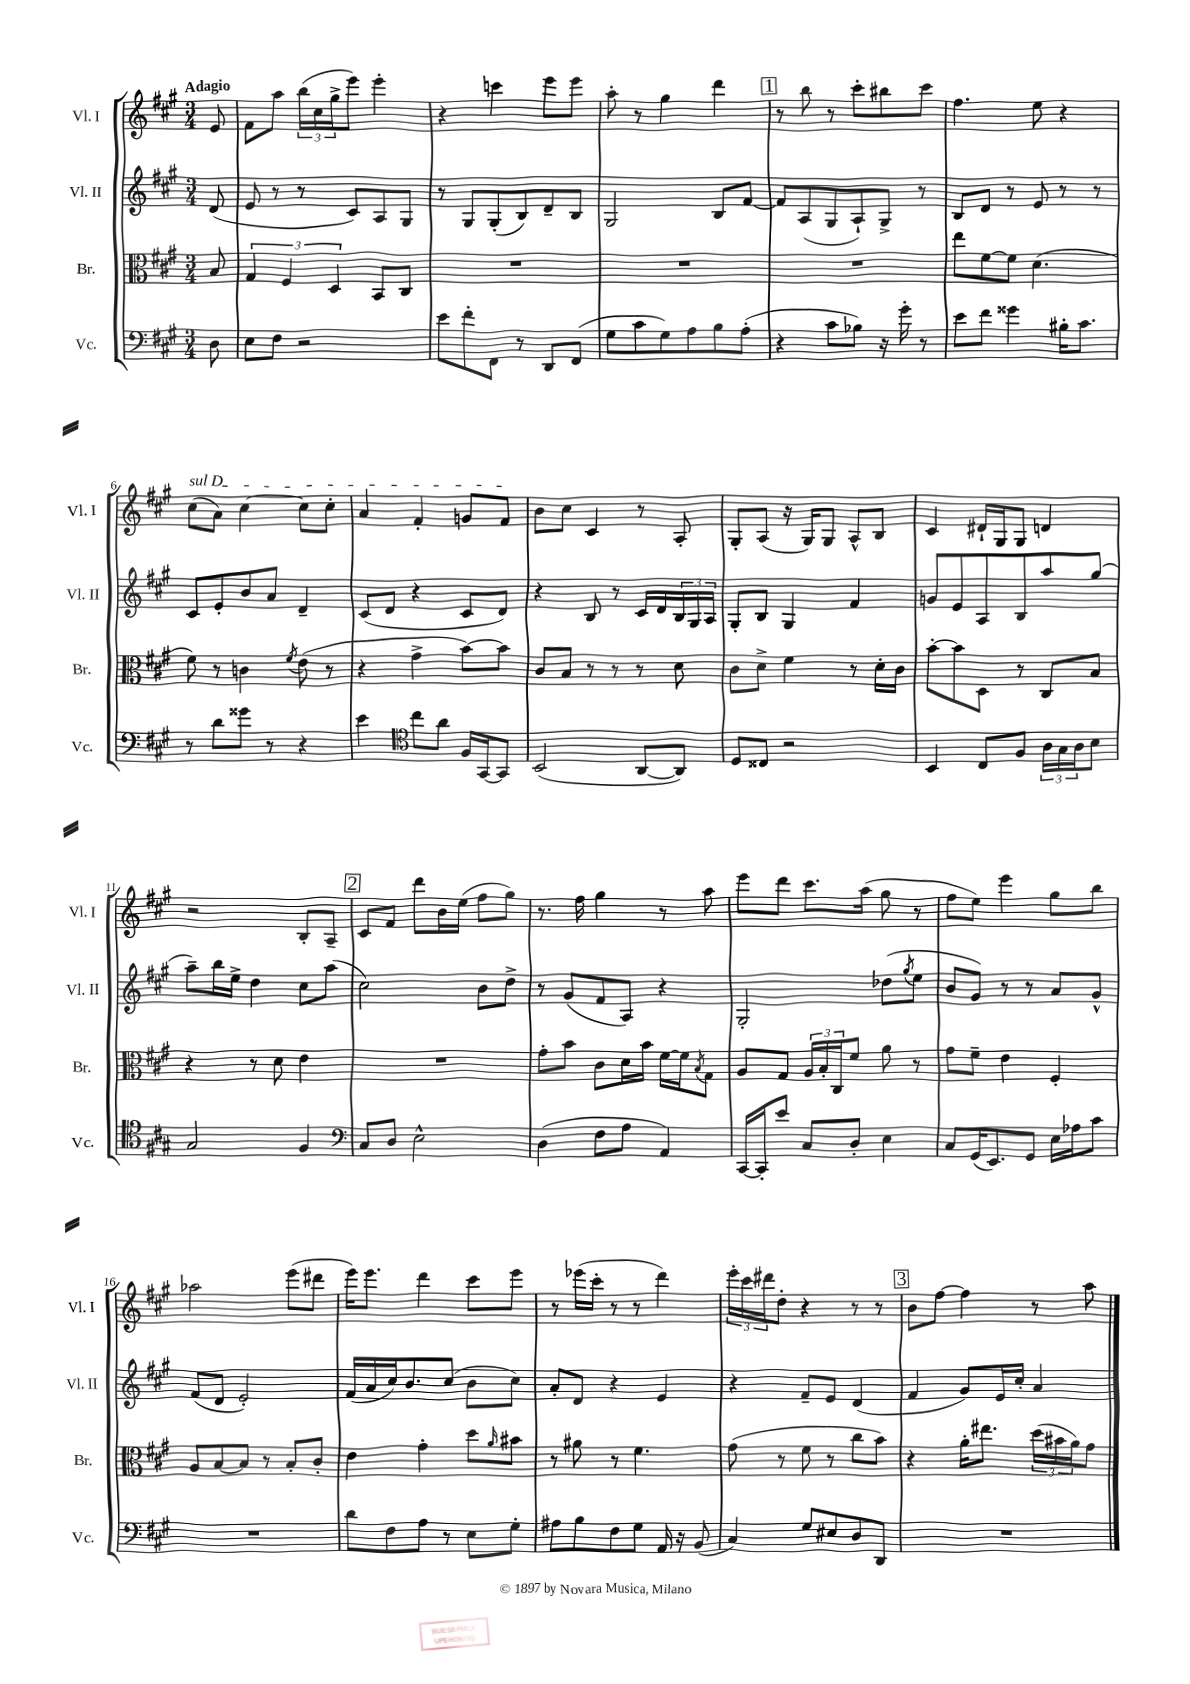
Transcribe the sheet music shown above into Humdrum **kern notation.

**kern	**kern	**kern	**kern
*staff4	*staff3	*staff2	*staff1
*clefF4	*clefC3	*clefG2	*clefG2
*k[f#c#g#]	*k[f#c#g#]	*k[f#c#g#]	*k[f#c#g#]
*M3/4	*M3/4	*M3/4	*M3/4
8D	8B	(8d	8e
=	=	=	=
8E	6G#	8e	8f#
8F#	.	8r	8aa
.	6F#	.	.
2r	.	8r	(24bb
.	.	.	24cc#
.	6D	.	24gg#^
.	.	8c#)	8eee)
.	8BB	8A	4eee'
.	8C#	8G#	.
=	=	=	=
8e	2.r	8r	4r
8f#'	.	8G#	.
8FF#	.	(8G#'	4ccc
8r	.	8B)	.
8DD	.	8d~	8eee
(8FF#	.	8B	8eee
=	=	=	=
8G#	2.r	2G#	8aa'
8c#	.	.	8r
8G#)	.	.	4gg#
8A	.	.	.
8B	.	8B	4ddd
(8A'	.	[8f#	.
=	=	=	=
4r	2.r	8f#]	8r
.	.	(8A	8bb
8c#	.	8G#	8r
8B-)	.	8A`)	8ccc#'
16r	.	8G#^	8bb#
16g#'	.	.	.
8r	.	8r	8ccc#
=	=	=	=
8e	8ee	8B	4.ff#
8f#	[8f#	8d	.
4g##	8f#]	8r	.
.	(4.d	8e	8ee
16B#'	.	8r	4r
8.c#	.	.	.
.	.	8r	.
=	=	=	=
8r	8f#)	8c#	(8cc#
8d	8r	8e'	8a)
8g##	4c	8b	[4cc#
8r	.	8a	.
.	8qf#	.	.
4r	(8e	4d~	8cc#]
.	8r	.	8cc#'
=	=	=	=
4e	4r	(8c#	4a
.	.	8d	.
*clefC4	*	*	*
8cc#	4g#^	4r	4f#'
8a	.	.	.
16F#	[8b)	8c#	8g
[16GG#	.	.	.
8GG#]	8b]	8d)	8f#
=	=	=	=
(2BB	8c#	4r	8b
.	8B	.	8cc#
.	8r	8B	4c#
.	8r	8r	.
[8AA	8r	16c#	8r
.	.	16d	.
8AA])	8d	24B	8A'
.	.	24G#	.
.	.	24A	.
=	=	=	=
8D	8c#	8G#'	8G#'
8C##	8d^	8B	(8A
2r	4f#	4G#	16r
.	.	.	16G#)
.	.	.	8G#
.	8r	4f#	8A^^
.	16d'	.	8B
.	16c#	.	.
=	=	=	=
4BB	[8b'	8g	4c#
.	8b]	8e	.
8C#	8D	8A	16d#`
.	.	.	16G#
8F#	8r	8B	8G#
24A	8C#	8aa	4d
24G#	.	.	.
24A	.	.	.
8B	8B	(8gg#	.
=	=	=	=
2G#	4r	8aa~)	2r
.	.	16bb	.
.	.	16ee^	.
.	8r	4dd	.
.	8d	.	.
4F#	4e	8cc#	8B'
.	.	(8aa	8A~
=	=	=	=
*clefF4	*	*	*
8C#	2.r	2cc#)	8c#
8D	.	.	8f#
2E^^	.	.	8ddd
.	.	.	16b
.	.	.	(16ee
.	.	8b	8ff#
.	.	8dd^	8gg#)
=	=	=	=
(4D	8g#'	8r	8.r
.	8b	(8g#	.
.	.	.	16ff#
8F#	8c#	8f#	4gg#
8A	16d	8A)	.
.	16b	.	.
4AA)	[16f#	4r	8r
.	16f#]	.	.
.	8qB	.	.
.	8G#	.	8aa
=	=	=	=
[16CC#	8A	2G#'	8eee
16CC#']	.	.	.
8e	8G#	.	8ddd
8C#	24A	.	8.ccc#
.	24B'	.	.
.	24C#	.	.
8D'	8f#	.	.
.	.	.	(16aa
4E	8a	(8dd-	8gg#
.	.	8qgg#	.
.	8r	8ee	8r
=	=	=	=
8C#	8g#	8b	8ff#
(16GG#	8f#~	8g#)	8ee)
8.EE)	.	.	.
.	4e	8r	4eee
8GG#	.	8r	.
16E	4F#'	8a	8gg#
16A-	.	.	.
8c#	.	8g#^^	8bb
=	=	=	=
2.r	8A	(8f#	2aa-
.	[8B	8d	.
.	8B]	2e')	.
.	8r	.	.
.	8B'	.	(8eee
.	8c#'	.	8ddd#
=	=	=	=
8d	4e	(16f#	16eee)
.	.	16a	8.eee
8F#	.	16cc#)	.
.	.	8.b	.
8A	4g#'	.	4ddd
8r	.	(8cc#	.
8E	8dd	8b	8ccc#
.	16qqa	.	.
8G#'	8b#	8cc#)	8eee
=	=	=	=
8A#	8r	8a'	8r
8B	8a#	8d	(16eee-
.	.	.	16ccc#'
8F#	8r	4r	8r
8G#	4.f#	.	8r
16AA	.	4e	4ddd)
16r	.	.	.
(8BB	.	.	.
=	=	=	=
4C#)	(8g#	4r	24eee'
.	.	.	24ccc#
.	.	.	24ddd#
.	8r	.	8dd'
8G#	8f#	8f#~	4r
8E#	8r	8e	.
8D	8cc#	(4d	8r
8DD	8b)	.	8r
=	=	=	=
2.r	4r	4f#	8b
.	.	.	[8ff#
.	16a'	8g#)	4ff#]
.	8.ee#	.	.
.	.	16e	.
.	.	16cc#'	.
.	(24dd	4a	8r
.	24b#	.	.
.	24a)	.	.
.	8g#	.	8aa
==	==	==	==
*-	*-	*-	*-
